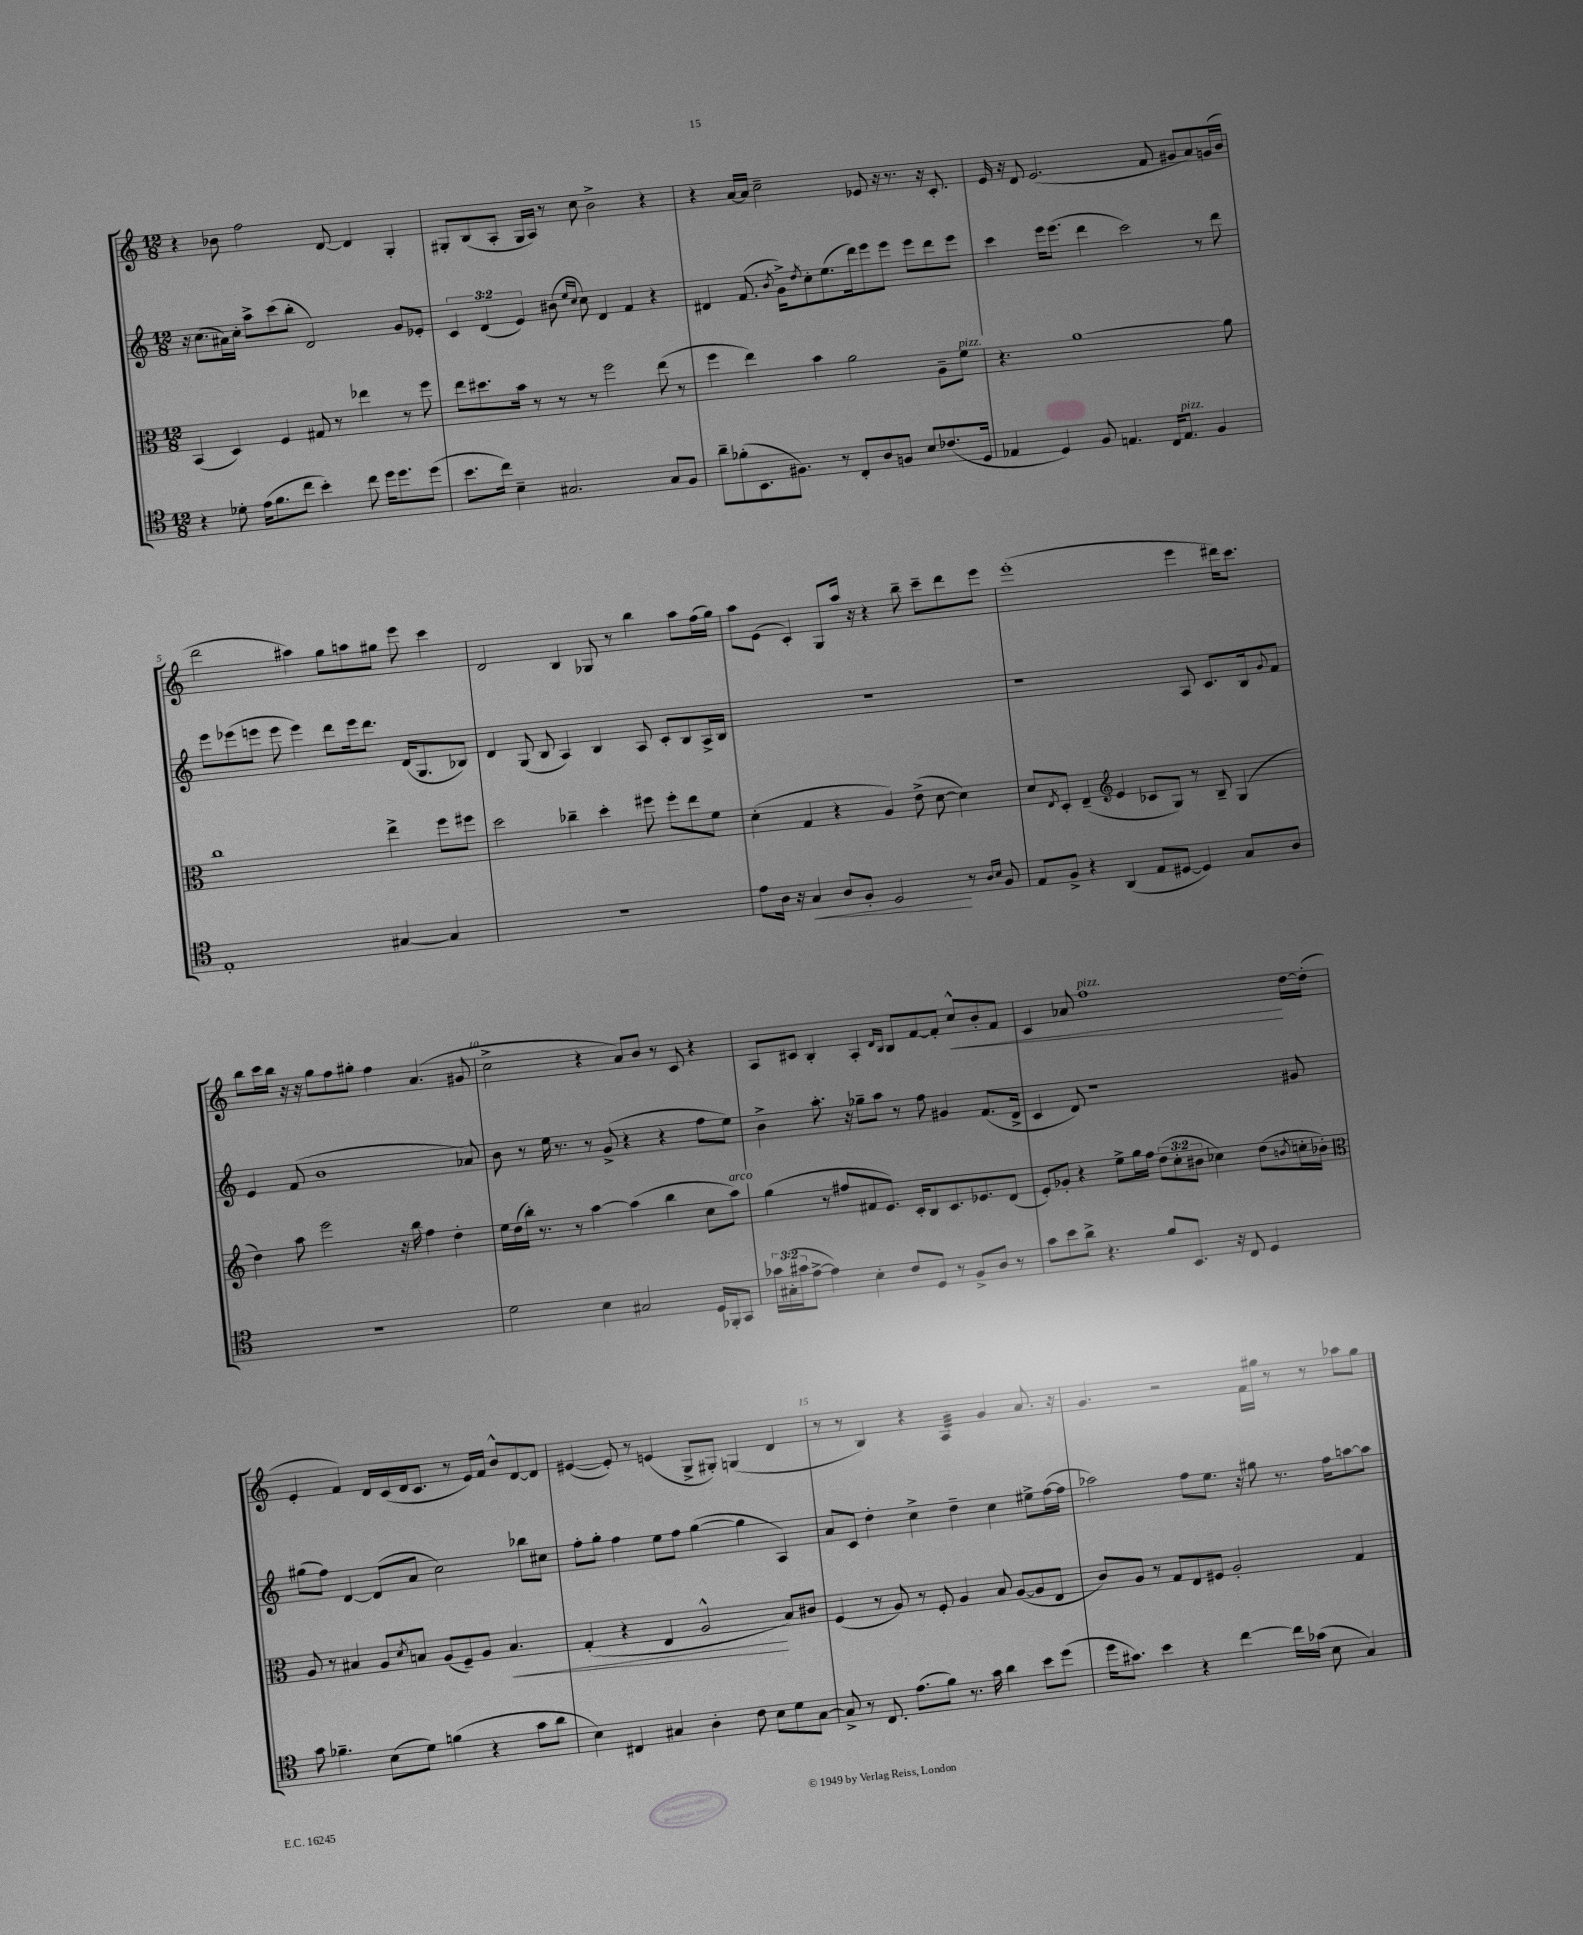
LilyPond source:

<<
\new StaffGroup <<
\new Staff = "s0" {
    \clef treble \key c \major \numericTimeSignature \time 12/8
    r4 bes'8 f''2 d'8~ d'4 g4-. |
    gis8-. b8( a8-. gis16 a16) r8 c''8 b'2-> r4 |
    r4 a'16~ a'16 c''2-- ees'8 r16 r8. r16 c'8.-. |
    e'16 r16 d'8 e'2.( f'8 gis'8 a'8) g'16( b'16 |
    d'''2 ais''4) g''8 a''8 gis''8 e'''8 c'''4 |
    d'2 b4 ges8 r8 b''4 a''8 f''16( g''16) |
    a''8 e'8( c'4-.) g8 a''16 r16 r4 b''8-- c'''8-- d'''8 e'''8 |
    e'''1-.( e'''4 dis'''16) c'''8. |
    b''8 c'''16 b''16 r16 r16 g''8 f''8 gis''8-. f''4 a'4.( gis'8 |
    c''2-> r4 a'8) b'8 r8 c'8 r4 |
    a8 cis'8 b4-. a4-. \grace { d'16 b16 } b8 f'8~ f'8-. c''8-^\< b'8-. f'8 |
    c'4 aes'8 f''1\!^\markup { \italic "pizz." } d''16~ d''16-.( |
    e'4-. f'4) d'16 c'16( d'16 c'8. r8 e'16) f'16 b'8-^ d'8~ d'8 |
    eis'4~( eis'8-.) r8 e'4( g8-> gis8-.) g4( d'4 |
    r8 r8 b4) r4 a4:32 g'4 a'8. r16 |
    g'4. r2 f'16 gis''16 r8 r8 aes''8 gis''8 \bar "|." |
}
\new Staff = "s1" {
    \clef treble \key c \major \numericTimeSignature \time 12/8 \override Staff.TupletNumber.text = #tuplet-number::calc-fraction-text
    r16 c''8.( ais'16) c''16-. a''8-> c'''8( b''8-. d'2) g'8 ees'8-. |
    \tuplet 3/2 { c'4 d'4( e'4) } bis'8( \grace { e''16 c''16 } c''8) d'4 f'4 r4 |
    dis'4 f'8.( \acciaccatura { b'8 } g'16->) \acciaccatura { d''8 } c''8-. e''8.( d'''16) e'''8 e'''8 e'''8 d'''8 e'''8 |
    c'''4 e'''16 e'''8.( d'''4 c'''2) r8 d'''8 |
    e'''8 ees'''8( e'''8 e'''8 e'''4) d'''8 e'''16 d'''8. d'16( g8. bes8) |
    d'4 g8( b8 a4) b4 a8 c'8-. b8 a16-> b16 |
    R1. |
    r1 a8 c'8. b16 \appoggiatura { g'8 } f'8 |
    e'4 f'8( b'1 aes'8) |
    b'8 r8 e''16 r8. r8 g'8->( r4 r4 f''8 e''8) |
    b'4-> a''8.-. r16 ges''8-- a''8 r8 f''8 gis'4 f'8.( d'16-> |
    c'4 d'8) r1 gis'8 |
    gis''8( f''8) d'4~ d'8( a'8 c''2) bes''8 cis''8 |
    f''8-. g''8-. f''4 e''8 f''8 g''4~( g''4 a4) |
    a'8 c'8 d''4-. c''4-> d''4-- c''4 eis''8-> f''16~( f''16 |
    aes''2) f''8 e''8. r16 gis''8 r8. f''16 a''8~ a''8 \bar "|." |
}
\new Staff = "s2" {
    \clef alto \key c \major \numericTimeSignature \time 12/8 \override Staff.TupletNumber.text = #tuplet-number::calc-fraction-text
    b,4( d4) f4 gis8 r8 ees''4 r8 f''8 |
    e''8 dis''8. b'16 r8 r8 r8 f''2 e''8( r8 |
    f''4 e''4) b'4 a'2 a8-- f'8^\markup { \italic "pizz." } |
    r4. a'1~ a'8 |
    c''1 e''4-> f''8 fis''8 |
    d''2 ces''4-- d''4-. fis''8 fis''8-. e''8 f'8 |
    d'4-.( g4 r4 a4) e'8->( d'8~ d'4) |
    d'8 \acciaccatura { e8 } d8-. e4--( \clef treble e'4 ces'8 g8) r8 b8-- g4( |
    d''4) a''8 e'''2 r16 b''16 f''4 d''4-. |
    e''16 d''16( b''16-.) r8. r8 a''4~ a''4( b''4 c''8 a''8^\markup { \italic "arco" }) |
    g''4( r8 fis''8 fis'8 e'8.) c'16-. b8 c'8. ees'8. d'8( |
    e'8-.) ges'8-. r4 e''8-> g''16 f''16 \tuplet 3/2 { d''8( c''8-. bis'8 } ces''4) d''8( \acciaccatura { b'8 } c''16-. bes'16-.) |
    \clef alto a8 r8 bis4 a8 \acciaccatura { d'8 } b8 a8( f8--) a8 b4.\< |
    g4-.( r4 e4 a2-^\! b8) cis'8 |
    f4( r8 a8) r8 f8-. a4 b8 a8~( a8 e8 |
    c'8) a8 r8 g8 e8 fis8 a2-. g4 \bar "|." |
}
\new Staff = "s3" {
    \clef tenor \key c \major \numericTimeSignature \time 12/8 \override Staff.TupletNumber.text = #tuplet-number::calc-fraction-text
    r4 des'8-. e'16( f'8. c''8 b'4-.) c''8 d''16 d''8. d''8( |
    b'8. c''16) b4-- gis2. gis8 f8 |
    a'8-- fes'8-.( b,8. fis8.) r8 c8-. a8 f8 b8 ces'8.( d16 |
    ees4 d4) f8 e4. c16 e8.^\markup { \italic "pizz." } f4 |
    e1-. gis4~ gis4 |
    R1. |
    e'8 a16 r16 g4\< a8 f8-. d2\! r8 \grace { a16 b16 } f8 |
    e8 f8-> r4 a,4( e8 dis8~ dis4) g8 a8 |
    R1. |
    d'2 b4 gis2 d16 fes,16-. g,8 |
    \tuplet 3/2 { ges'16 gis16-.( gis'16 } e'8~-> e'4) b4-. c'8 d8 r8 f8-> a8 r8 |
    g'8 b'8 a'8-> r4. f'8 b,8. r16 c8 d4 |
    g'8 fes'4.-- b8( d'8) f'4( r4 g'8 a'8 |
    b4) cis4 gis4 a4-. c'8 b8 d'8 gis8~ |
    gis8-> r8 c8. e'8.( f'8) r8. g'16 a'4 b'8 d''8( |
    d''16 gis'8.) b'4 r4 c''4~ c''16 ges'16( b8 g4) \bar "|." |
}
>>
>>
\layout { \context { \Score \override BarNumber.break-visibility = ##(#f #t #t) barNumberVisibility = #(every-nth-bar-number-visible 5) } }
